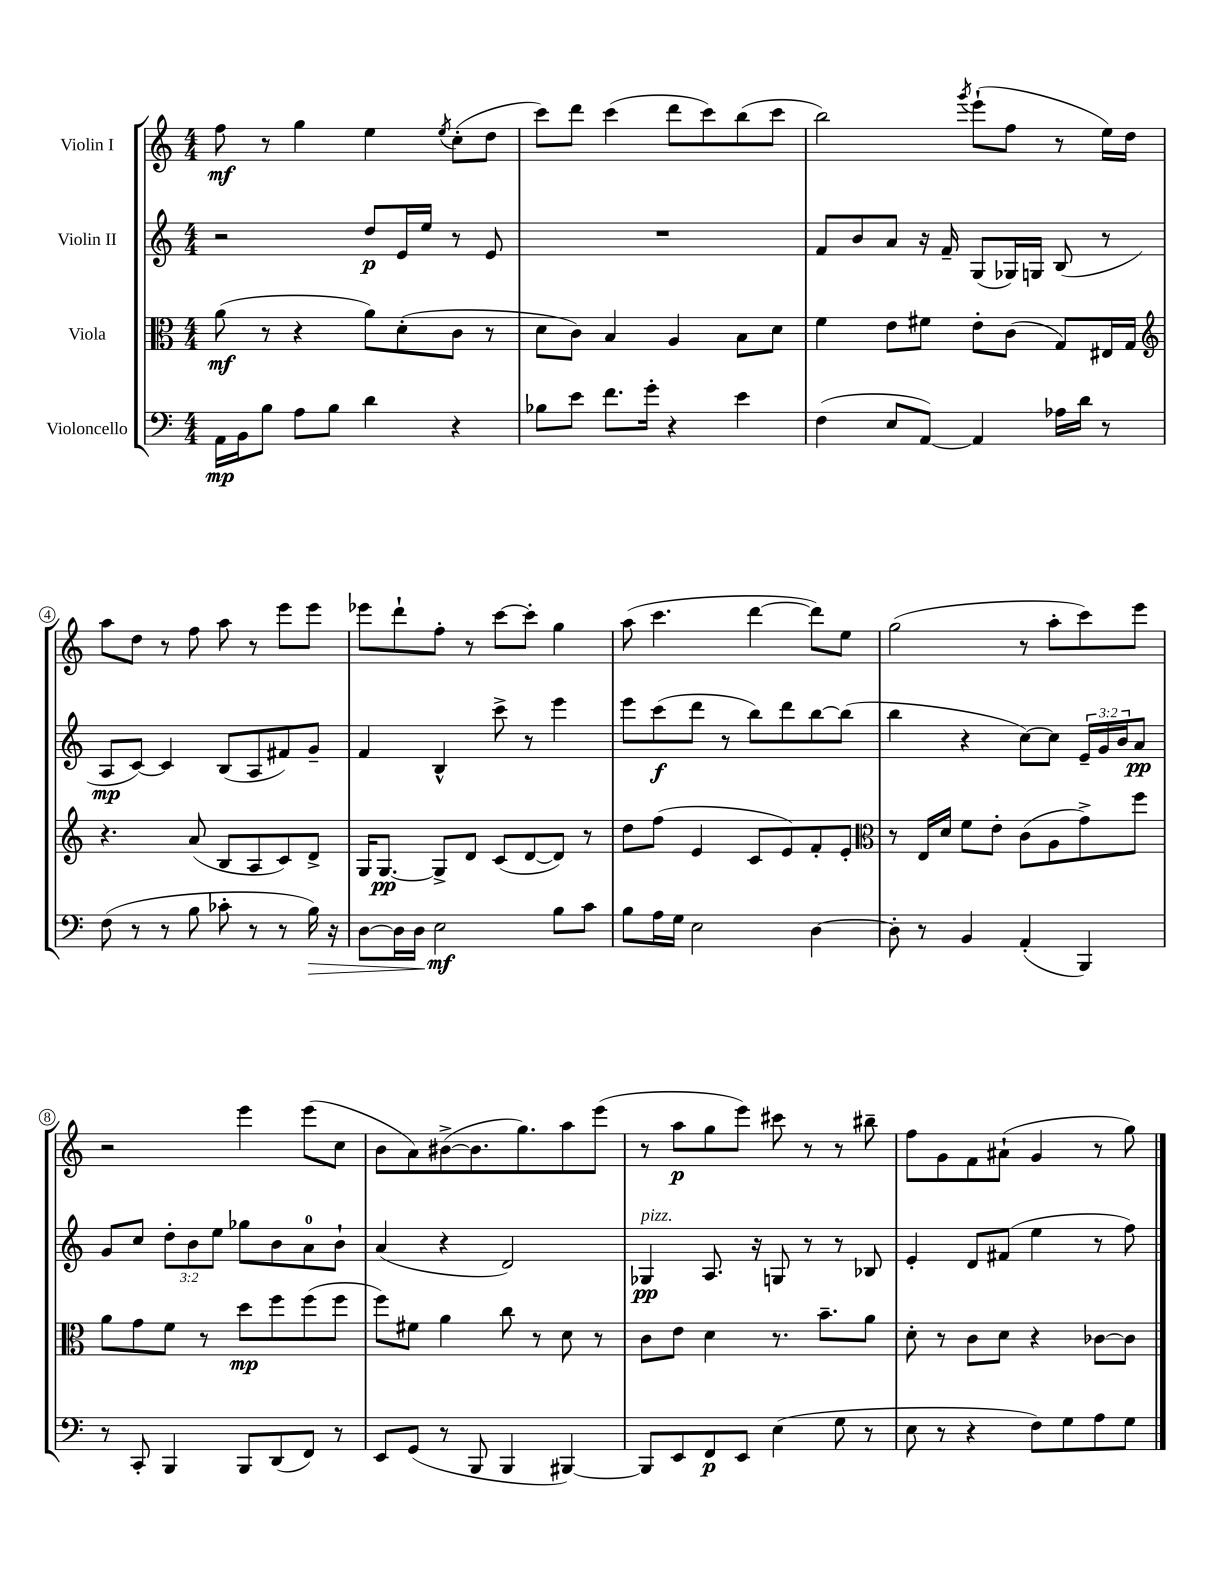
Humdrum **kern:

**kern	**dynam	**kern	**dynam	**kern	**dynam	**kern	**dynam
*part4	*part4	*part3	*part3	*part2	*part2	*part1	*part1
*staff4	*staff4	*staff3	*staff3	*staff2	*staff2	*staff1	*staff1
*I"Violoncello	*	*I"Viola	*	*I"Violin II	*	*I"Violin I	*
*clefF4	*	*clefC3	*	*clefG2	*	*clefG2	*
*k[]	*	*k[]	*	*k[]	*	*k[]	*
*M4/4	*	*M4/4	*	*M4/4	*	*M4/4	*
=1	=1	=1	=1	=1	=1	=1	=1
16AA\LL	mp	(8a\	mf	2r	.	8ff\	mf
16BB\J	.	.	.	.	.	.	.
8B\J	.	8r	.	.	.	8r	.
8A\L	.	4r	.	.	.	4gg\	.
8B\J	.	.	.	.	.	.	.
4d\	.	8a\L)	.	8dd/L	p	4ee\	.
.	.	(8d'\	.	16e/L	.	.	.
.	.	.	.	16ee/JJ	.	.	.
.	.	.	.	.	.	8qee/	.
4r	.	8c\J	.	8r	.	(8cc'\L	.
.	.	8r	.	8e/	.	8dd\J	.
=2	=2	=2	=2	=2	=2	=2	=2
8B-X\L	.	8d\L	.	1r	.	8ccc\L)	.
8e\J	.	8c\J)	.	.	.	8ddd\J	.
8.f\L	.	4B/	.	.	.	(4ccc\	.
16g'\Jk	.	.	.	.	.	.	.
4r	.	4A/	.	.	.	8ddd\L	.
.	.	.	.	.	.	8ccc\)	.
4e\	.	8B\L	.	.	.	(8bb\	.
.	.	8d\J	.	.	.	8ccc\J	.
=3	=3	=3	=3	=3	=3	=3	=3
(4F\	.	4f\	.	8f/L	.	2bb\)	.
.	.	.	.	8b/	.	.	.
8E/L	.	8e\L	.	8a/J	.	.	.
[8AA/J)	.	8f#X\J	.	16r	.	.	.
.	.	.	.	16f~/	.	.	.
.	.	.	.	.	.	8qggg/	.
4AA/]	.	8e'\L	.	(8G/L	.	(8eee`\L	.
.	.	(8c\J	.	16G-X/L)	.	8ff\J	.
.	.	.	.	16Gn/JJ	.	.	.
16A-X\LL	.	8G/L)	.	(8B/	.	8r	.
16d\JJ	.	.	.	.	.	.	.
8r	.	16E#X/L	.	8r	.	16ee\LL)	.
.	.	16G/JJ	.	.	.	16dd\JJ	.
!!LO:LB:g=z
=4	=4	=4	=4	=4	=4	=4	=4
*	*	*clefG2	*	*	*	*	*
(8F\	.	4.r	.	8A/L	mp	8aa\L	.
8r	.	.	.	[8c/J)	.	8dd\J	.
8r	.	.	.	4c/]	.	8r	.
8B\	.	(8a/	.	.	.	8ff\	.
8c-X'\	.	8B/L	.	(8B/L	.	8aa\	.
8r	.	8A/	.	8A/	.	8r	.
8r	.	8c/)	.	8f#X/)	.	8eee\L	.
!	!LO:HP:b	!	!	!	!	!	!
16B\)	>	8d^/J	.	8g~/J	.	8eee\J	.
16r	.	.	.	.	.	.	.
=5	=5	=5	=5	=5	=5	=5	=5
[8D\L	.	16G/KL	.	4f/	.	8eee-X\L	.
.	.	[8.G/J	pp	.	.	.	.
16D\L]	.	.	.	.	.	8ddd`\	.
16D\JJ	.	.	.	.	.	.	.
2E\	] mf	8G^/L]	.	4B^^/	.	8ff'\J	.
.	.	8d/J	.	.	.	8r	.
.	.	(8c/L	.	8ccc^\	.	[8ccc\L	.
.	.	[8d/	.	8r	.	8ccc'\J]	.
8B\L	.	8d/J])	.	4eee\	.	4gg\	.
8c\J	.	8r	.	.	.	.	.
=6	=6	=6	=6	=6	=6	=6	=6
8B\L	.	8dd\L	.	8eee\L	.	(8aa\	.
16A\L	.	(8ff\J	.	(8ccc\	f	4.ccc\	.
16G\JJ	.	.	.	.	.	.	.
2E\	.	4e/	.	8ddd\J	.	.	.
.	.	.	.	8r	.	.	.
.	.	8c/L	.	8bb\L)	.	[4ddd\	.
.	.	8e/)	.	8ddd\	.	.	.
[4D\	.	8f'/	.	[8bb\	.	8ddd\L])	.
.	.	8e'/J	.	(8bb\J]	.	8ee\J	.
=7	=7	=7	=7	=7	=7	=7	=7
*	*	*clefC3	*	*	*	*	*
8D'\]	.	8r	.	4bb\	.	(2gg\	.
8r	.	16E/LL	.	.	.	.	.
.	.	16d/JJ	.	.	.	.	.
4BB/	.	8f\L	.	4r	.	.	.
.	.	8e'\J	.	.	.	.	.
(4AA'/	.	(8c\L	.	[8cc\L)	.	8r	.
.	.	8A\	.	8cc\J]	.	8aa'\L	.
4BBB/)	.	8g^\)	.	24e~/LL	.	8ccc\)	.
.	.	.	.	24g/	.	.	.
.	.	.	.	24b/J	.	.	.
.	.	8ff\J	.	8a/J	pp	8eee\J	.
!!LO:LB:g=z
=8	=8	=8	=8	=8	=8	=8	=8
8r	.	8a\L	.	8g/L	.	2r	.
8CC'/	.	8g\	.	8cc/J	.	.	.
4BBB/	.	8f\J	.	12dd'\L	.	.	.
.	.	.	.	12b\	.	.	.
.	.	8r	.	.	.	.	.
.	.	.	.	12ee\J	.	.	.
8BBB/L	.	8dd\L	mp	8gg-X\L	.	4eee\	.
(8DD/	.	8ff\	.	8b\	.	.	.
8FF/J)	.	(8ff\	.	8a\	.	(8eee\L	.
8r	.	8ff\J	.	8b`\J	.	8cc\J	.
=9	=9	=9	=9	=9	=9	=9	=9
8EE/L	.	8ff\L)	.	(4a/	.	8b\L	.
(8GG/J	.	8f#X\J	.	.	.	8a\)	.
8r	.	4a\	.	4r	.	([8b#X^\	.
8BBB/	.	.	.	.	.	8.b#\]	.
4BBB/	.	8cc\	.	2d/)	.	.	.
.	.	.	.	.	.	8.gg\)	.
.	.	8r	.	.	.	.	.
[4BBB#X/)	.	8d\	.	.	.	8aa\	.
.	.	8r	.	.	.	(8eee\J	.
=10	=10	=10	=10	=10	=10	=10	=10
!	!	!	!	!LO:TX:a:i:t=pizz.	!	!	!
8BBB#/L]	.	8c\L	.	4G-X/	pp	8r	.
8EE/	.	8e\J	.	.	.	8aa\L	p
8FF/	p	4d\	.	8.A/	.	8gg\	.
8EE/J	.	.	.	.	.	8eee\J)	.
.	.	.	.	16r	.	.	.
(4E\	.	8.r	.	8Gn/	.	8ccc#X\	.
.	.	.	.	8r	.	8r	.
.	.	8.b~\L	.	.	.	.	.
8G\	.	.	.	8r	.	8r	.
8r	.	8a\J	.	8B-X/	.	8bb#X~\	.
=11	=11	=11	=11	=11	=11	=11	=11
8E\	.	8d'\	.	4e'/	.	8ff\L	.
8r	.	8r	.	.	.	8g\	.
4r	.	8c\L	.	8d/L	.	8f\	.
.	.	8d\J	.	(8f#X/J	.	(8a#X`\J	.
8F\L)	.	4r	.	4ee\	.	4g/	.
8G\	.	.	.	.	.	.	.
8A\	.	[8c-X\L	.	8r	.	8r	.
8G\J	.	8c-\J]	.	8ff\)	.	8gg\)	.
==	==	==	==	==	==	==	==
*-	*-	*-	*-	*-	*-	*-	*-
